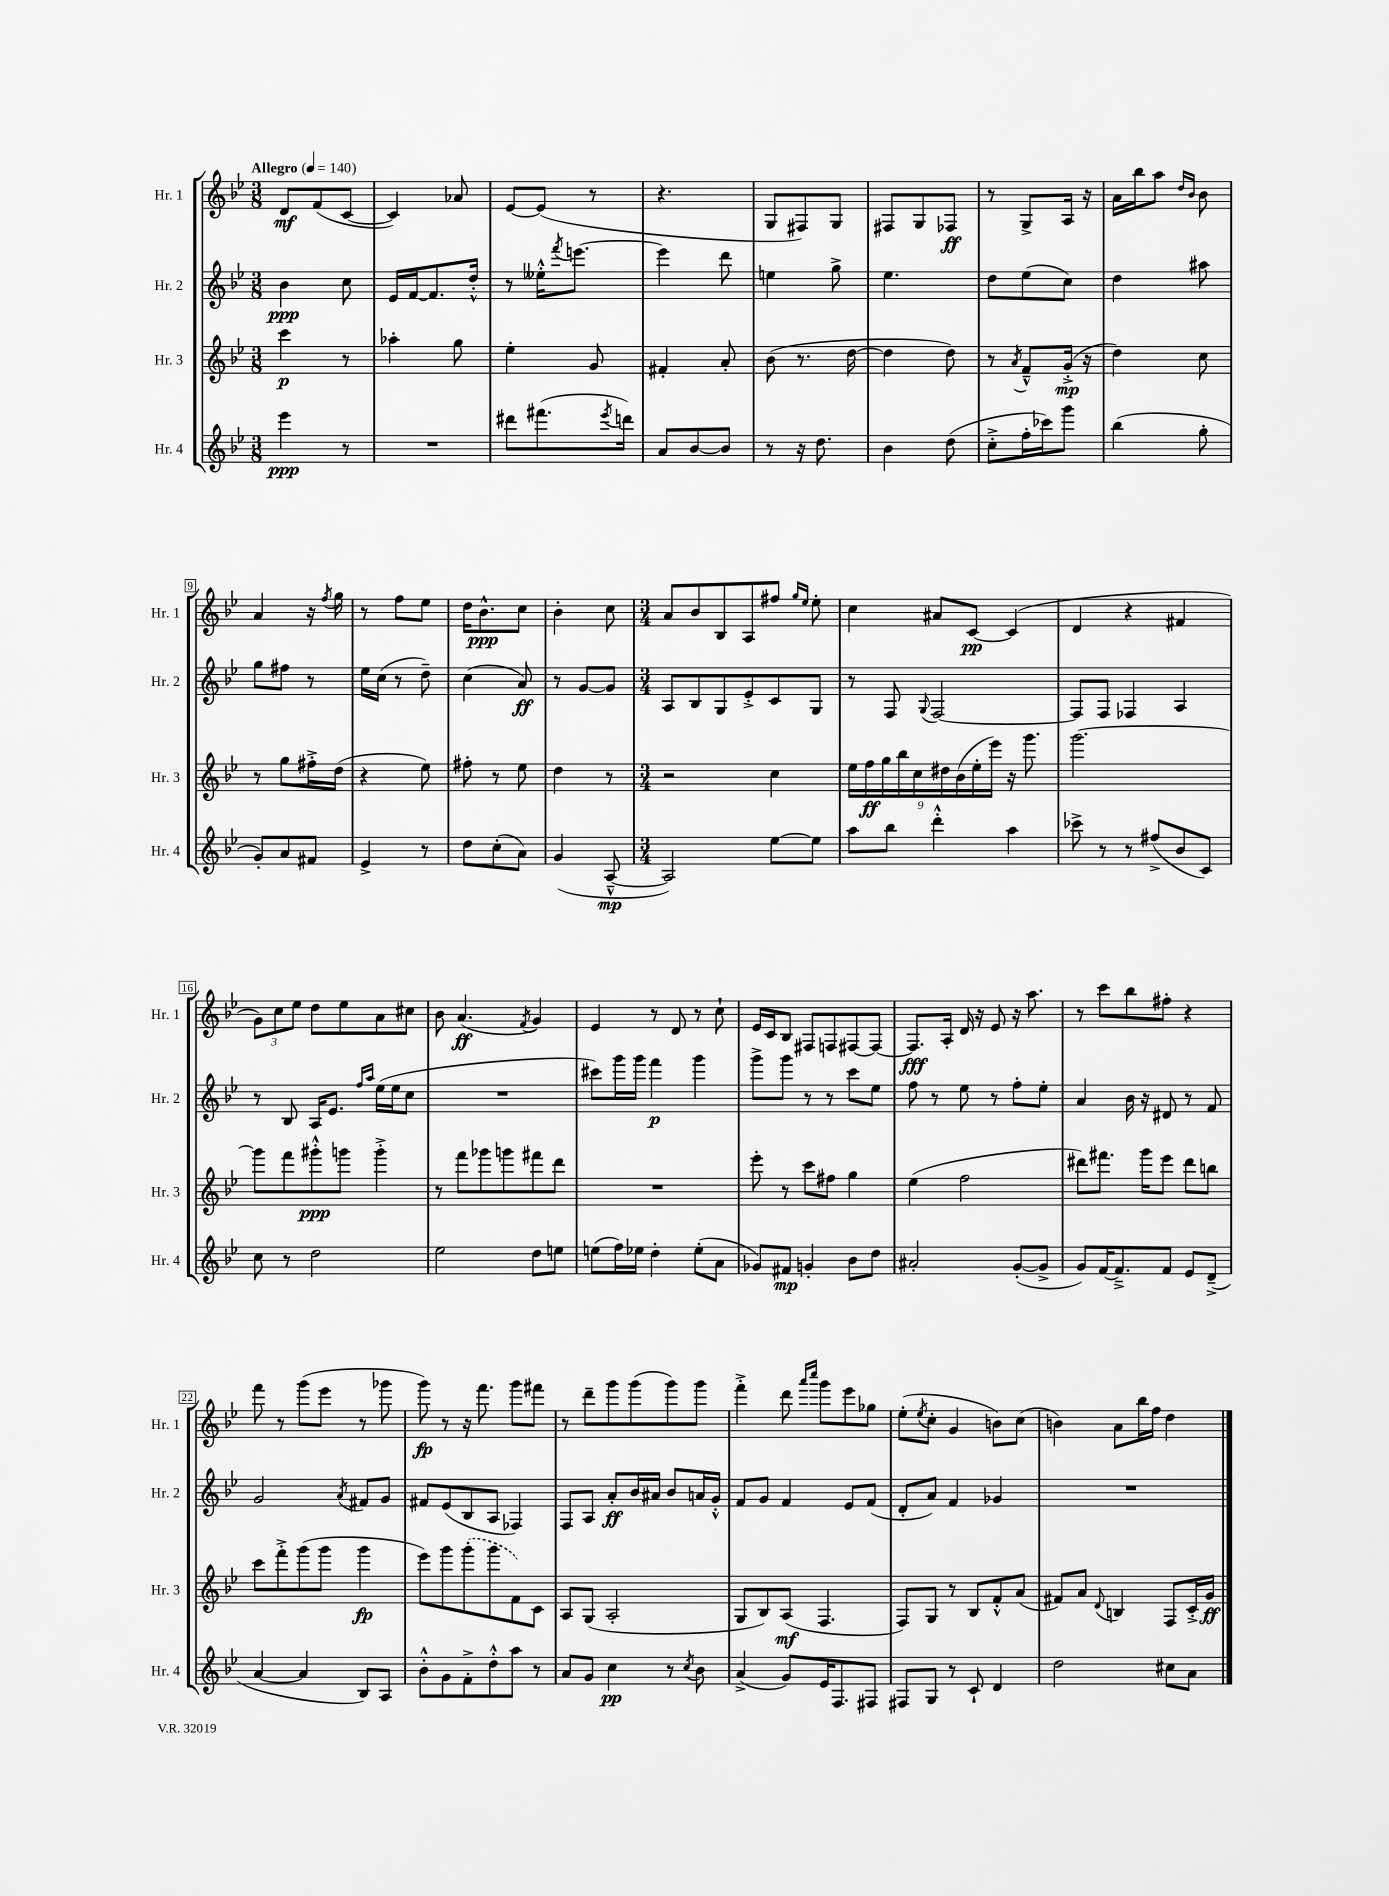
<<
\new StaffGroup <<
\new Staff = "s0" \with { instrumentName = "Hr. 1" shortInstrumentName = "Hr. 1" } {
    \clef treble \key bes \major \numericTimeSignature \time 3/8 \tempo "Allegro" 4 = 140
    d'8\mf f'8( c'8~ |
    c'4) aes'8 |
    ees'8~ ees'8( r8 |
    r4. |
    g8 fis8) g8 |
    fis8 g8 fes8\ff |
    r8 g8-> a16 r16 |
    a'16 bes''16 a''8 \grace { d''16 bes'16 } bes'8 |
    a'4 r16 \acciaccatura { f''8 } g''16 |
    r8 f''8 ees''8 |
    d''16 bes'8.-^\ppp c''8 |
    bes'4-. c''8 |
    \numericTimeSignature \time 3/4 a'8 bes'8 bes8 a8 fis''8 \grace { g''16 ees''16 } ees''8-. |
    c''4 ais'8 c'8~\pp c'4( |
    d'4 r4 fis'4 |
    \tuplet 3/2 { g'8) c''8 ees''8 } d''8 ees''8 a'8 cis''8 |
    bes'8 a'4.\ff( \acciaccatura { f'8 } g'4) |
    ees'4 r8 d'8 r8 c''8-! |
    ees'16 c'16 bes8 fis8 f8 fis8~ fis8~ |
    fis8.\fff a16-. d'16 r16 ees'8 r16 a''8. |
    r8 c'''8 bes''8 fis''8-. r4 |
    f'''8 r8 g'''8( ees'''8 r8 ges'''8 |
    g'''8\fp) r8 r16 f'''8. g'''8 fis'''8 |
    r8 d'''8-- g'''8 g'''8( g'''8) g'''8 |
    f'''4-.-> d'''8 \grace { a'''16 c''''16 } g'''8 ees'''8 ges''8 |
    ees''8-.( \acciaccatura { ees''8 } c''8-. g'4 b'8) c''8( |
    b'4) a'8 bes''16 f''16 d''4 \bar "|." |
}
\new Staff = "s1" \with { instrumentName = "Hr. 2" shortInstrumentName = "Hr. 2" } {
    \clef treble \key bes \major \numericTimeSignature \time 3/8
    bes'4\ppp c''8 |
    ees'16 f'16~ f'8. d''16-.-^ |
    r8 eeses''16-.-^ \acciaccatura { f'''8 } e'''8.~ |
    e'''4 d'''8 |
    e''4 g''8-> |
    ees''4. |
    d''8 ees''8( c''8) |
    d''4 ais''8 |
    g''8 fis''8 r8 |
    ees''16 c''16( r8 d''8--) |
    c''4( a'8\ff) |
    r8 g'8~ g'8 |
    \numericTimeSignature \time 3/4 a8 bes8 g8 ees'8-.-> c'8 g8 |
    r8 f8 \appoggiatura { g8 } f2~ |
    f8 f8 fes4 a4 |
    r8 bes8 a16 ees'8. \grace { f''16 a''16 } ees''16( ees''16 c''8 |
    R2. |
    cis'''8) g'''16 g'''16 f'''4\p g'''4 |
    g'''8-> g'''8 r8 r8 c'''8 ees''8 |
    f''8 r8 ees''8 r8 f''8-. ees''8-. |
    a'4 bes'16 r16 dis'8 r8 f'8 |
    g'2 \acciaccatura { a'8 } fis'8 g'8 |
    fis'8 ees'8( bes8 a8 fes4) |
    f8 a8 a'8-.\ff bes'16 ais'16 bes'8 a'16 g'16-.-^ |
    f'8 g'8 f'4 ees'8 f'8( |
    d'8-. a'8) f'4 ges'4 |
    R2. \bar "|." |
}
\new Staff = "s2" \with { instrumentName = "Hr. 3" shortInstrumentName = "Hr. 3" } {
    \clef treble \key bes \major \numericTimeSignature \time 3/8
    c'''4\p r8 |
    aes''4-. g''8 |
    ees''4-. g'8 |
    fis'4-. a'8-. |
    bes'8( r8. d''16~ |
    d''4 d''8) |
    r8 \acciaccatura { a'8 } f'8---^ g'16-.->\mp( r16 |
    d''4) c''8 |
    r8 g''8 fis''16-.-> d''16( |
    r4 ees''8) |
    fis''8-. r8 ees''8 |
    d''4 r8 |
    \numericTimeSignature \time 3/4 r2 c''4 |
    \tuplet 9/8 { ees''16 f''16\ff g''16 bes''16 c''16 dis''16 bes'16( ees''16-. ees'''16) } r16 g'''8. |
    g'''2.~ |
    g'''8 f'''8 gis'''8-.-^\ppp g'''8 g'''4-.-> |
    r8 f'''8 ges'''8 g'''8 fis'''8 d'''8 |
    R2. |
    ees'''8-. r8 c'''8 fis''8 g''4 |
    ees''4( f''2 |
    dis'''8) fis'''8. g'''16 ees'''8 dis'''8 b''8 |
    c'''8 f'''8-.-> g'''8( g'''8 g'''4\fp |
    ees'''8) g'''8 \once \slurDashed g'''8-.( g'''8 f'8) c'8 |
    a8 g8( a2-. |
    g8 bes8) a8\mf( f4. |
    f8) g8 r8 bes8 f'8-.-^ a'8( |
    fis'8) a'8 \appoggiatura { d'8 } b4 f8 c'16-.-> g'16\ff \bar "|." |
}
\new Staff = "s3" \with { instrumentName = "Hr. 4" shortInstrumentName = "Hr. 4" } {
    \clef treble \key bes \major \numericTimeSignature \time 3/8
    ees'''4\ppp r8 |
    R4. |
    dis'''8 fis'''8.( \acciaccatura { ees'''8 } d'''16) |
    a'8 bes'8~ bes'8 |
    r8 r16 d''8. |
    bes'4 d''8( |
    c''8-.-> f''16-. ces'''16) g'''8 |
    bes''4( g''8-. |
    g'8-.) a'8 fis'8 |
    ees'4-> r8 |
    d''8 c''8-.( a'8) |
    g'4( a8~---^\mp |
    \numericTimeSignature \time 3/4 a2) ees''8~ ees''8 |
    a''8 bes''8 d'''4-.-^ a''4 |
    ces'''8-> r8 r8 fis''8->( bes'8 c'8) |
    c''8 r8 d''2 |
    ees''2 d''8 e''8 |
    e''8( f''16) ees''16 d''4-. ees''8-.( a'8 |
    ges'8) fis'8\mp g'4-. bes'8 d''8 |
    ais'2-. g'8~-.( g'8-> |
    g'8) f'16~ f'8.---> f'8 ees'8 d'8--->( |
    a'4~ a'4 bes8) a8 |
    bes'8-.-^ g'8 f'8-.-> d''8-.-^ a''8 r8 |
    a'8 g'8 c''4\pp r8 \acciaccatura { c''8 } bes'8 |
    a'4->( g'8) ees'16 f8. fis8 |
    fis8 g8 r8 c'8-! d'4 |
    d''2 cis''8 a'8 \bar "|." |
}
>>
>>
\layout { \context { \Score \override BarNumber.stencil = #(make-stencil-boxer 0.1 0.3 ly:text-interface::print) } }
